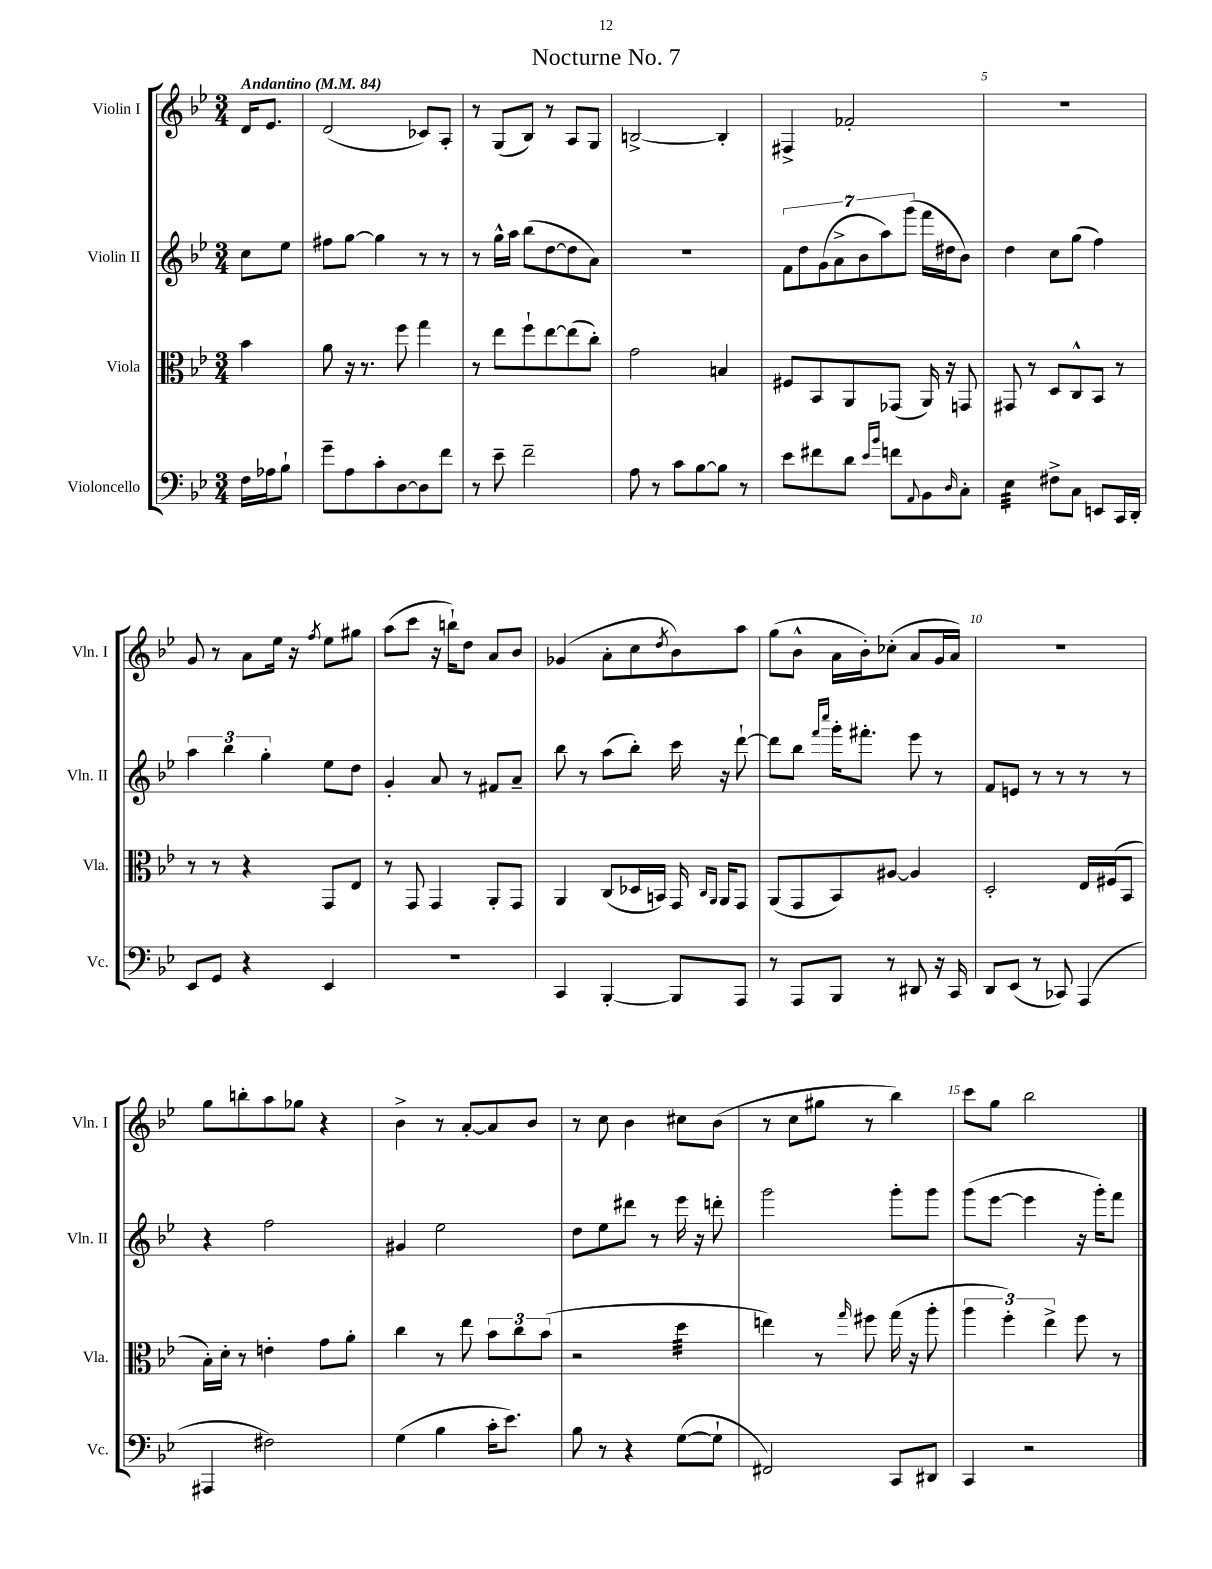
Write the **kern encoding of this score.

**kern	**kern	**kern	**kern
*staff4	*staff3	*staff2	*staff1
*clefF4	*clefC3	*clefG2	*clefG2
*k[b-e-]	*k[b-e-]	*k[b-e-]	*k[b-e-]
*M3/4	*M3/4	*M3/4	*M3/4
*MM84	*MM84	*MM84	*MM84
16F	4b-	8cc	16d
16A-	.	.	8.e-
8B-`	.	8ee-	.
=	=	=	=
8g~	8a	8ff#	(2d
8A	16r	[8gg	.
.	8.r	.	.
8c'	.	4gg]	.
[8D	8ff	.	.
8D]	4gg	8r	8c-)
8f	.	8r	8A'
=	=	=	=
8r	8r	8r	8r
8e-~	8ee-	16gg^^	(8G
.	.	16aa	.
2f~	8ff`	(8bb-	8B-)
.	[8ee-	[8dd	8r
.	(8ee-]	8dd]	8A
.	8cc')	8a)	8G
=	=	=	=
8A	2g	2.r	[2B^
8r	.	.	.
8c	.	.	.
[8B-	.	.	.
8B-]	4B	.	4B']
8r	.	.	.
=	=	=	=
8e-	8F#	14f	4F#^
.	.	14dd	.
8f#	8BB-	.	.
.	.	(14g	.
.	.	14a^	.
8d	8AA	.	2f-'
.	.	14b-	.
.	.	14aa)	.
16qqe-	.	.	.
16qqb-	.	.	.
8f	(8GG-	.	.
.	.	(14ggg	.
8qqAA	.	.	.
8BB-	16AA)	16fff	.
.	16r	16dd#	.
16qqD	.	.	.
8C'	8GG	8b-)	.
=	=	=	=
4E-	8GG#	4dd	2.r
.	8r	.	.
8F#^	8D	8cc	.
8C	8C^^	(8gg	.
8EE	8BB-	4ff)	.
16CC	8r	.	.
16DD'	.	.	.
=	=	=	=
8EE-	8r	6aa	8g
8GG	8r	.	8r
.	.	6bb-	.
4r	4r	.	8a
.	.	6gg'	.
.	.	.	16ee-
.	.	.	16r
.	.	.	8qff
4EE-	8GG	8ee-	8ee-
.	8E-	8dd	8gg#
=	=	=	=
2.r	8r	4g'	(8aa
.	8GG	.	8ccc
.	4GG	8a	16r
.	.	.	16bb`)
.	.	8r	8dd
.	8AA'	8f#	8a
.	8GG	8a~	8b-
=	=	=	=
4CC	4AA	8bb-	(4g-
.	.	8r	.
[4BBB-'	(8C	(8aa	8a'
.	16D-	8bb-')	8cc
.	16BB)	.	.
.	.	.	8qdd
8BBB-]	16GG	16ccc	8b-)
.	16qqC	.	.
.	16qqAA	.	.
.	16AA	16r	.
8AAA	8GG	[8ddd`	8aa
=	=	=	=
8r	(8AA	8ddd]	(8gg
8AAA	8GG	8bb-	8b-^^
.	.	16qqfff	.
.	.	16qqcccc	.
8BBB-	8BB-)	16ggg'	16a
.	.	8.fff#'	16b-')
8r	[8A#	.	(8cc-'
8DD#	4A#]	8eee-	8a
16r	.	8r	16g
16CC	.	.	16a)
=	=	=	=
8DD	2D'	8f	2.r
(8EE-	.	8e	.
8r	.	8r	.
8CC-)	.	8r	.
(4AAA	16E-	8r	.
.	(16F#	.	.
.	8BB-	8r	.
=	=	=	=
4AAA#	16B-')	4r	8gg
.	16d'	.	.
.	8r	.	8bb'
2F#)	4e'	2ff	8aa
.	.	.	8gg-
.	8g	.	4r
.	8a'	.	.
=	=	=	=
(4G	4cc	4g#	4b-^
4B-	8r	2ee-	8r
.	8ee-	.	[8a'
16c'	12b-	.	8a]
8.e-)	.	.	.
.	12cc	.	.
.	.	.	8b-
.	(12b-	.	.
=	=	=	=
8B-	2r	8dd	8r
8r	.	8ee-	8cc
4r	.	8ddd#	4b-
.	.	8r	.
([8G	4dd	16eee-	8cc#
.	.	16r	.
8G`]	.	8ddd'	(8b-
=	=	=	=
2FF#)	4ee)	2ggg	8r
.	.	.	8cc
.	8r	.	8gg#
.	16qqgg	.	.
.	8ff#	.	8r
8CC	(16gg	8ggg'	4bb-)
.	16r	.	.
8DD#	8aa'	8ggg	.
=	=	=	=
4CC	6aa	(8ggg	8ccc
.	.	[8eee-	8gg
.	6ff')	.	.
2r	.	4eee-]	2bb-
.	6ee-^	.	.
.	8ff	16r	.
.	.	16ggg')	.
.	8r	8fff	.
==	==	==	==
*-	*-	*-	*-
